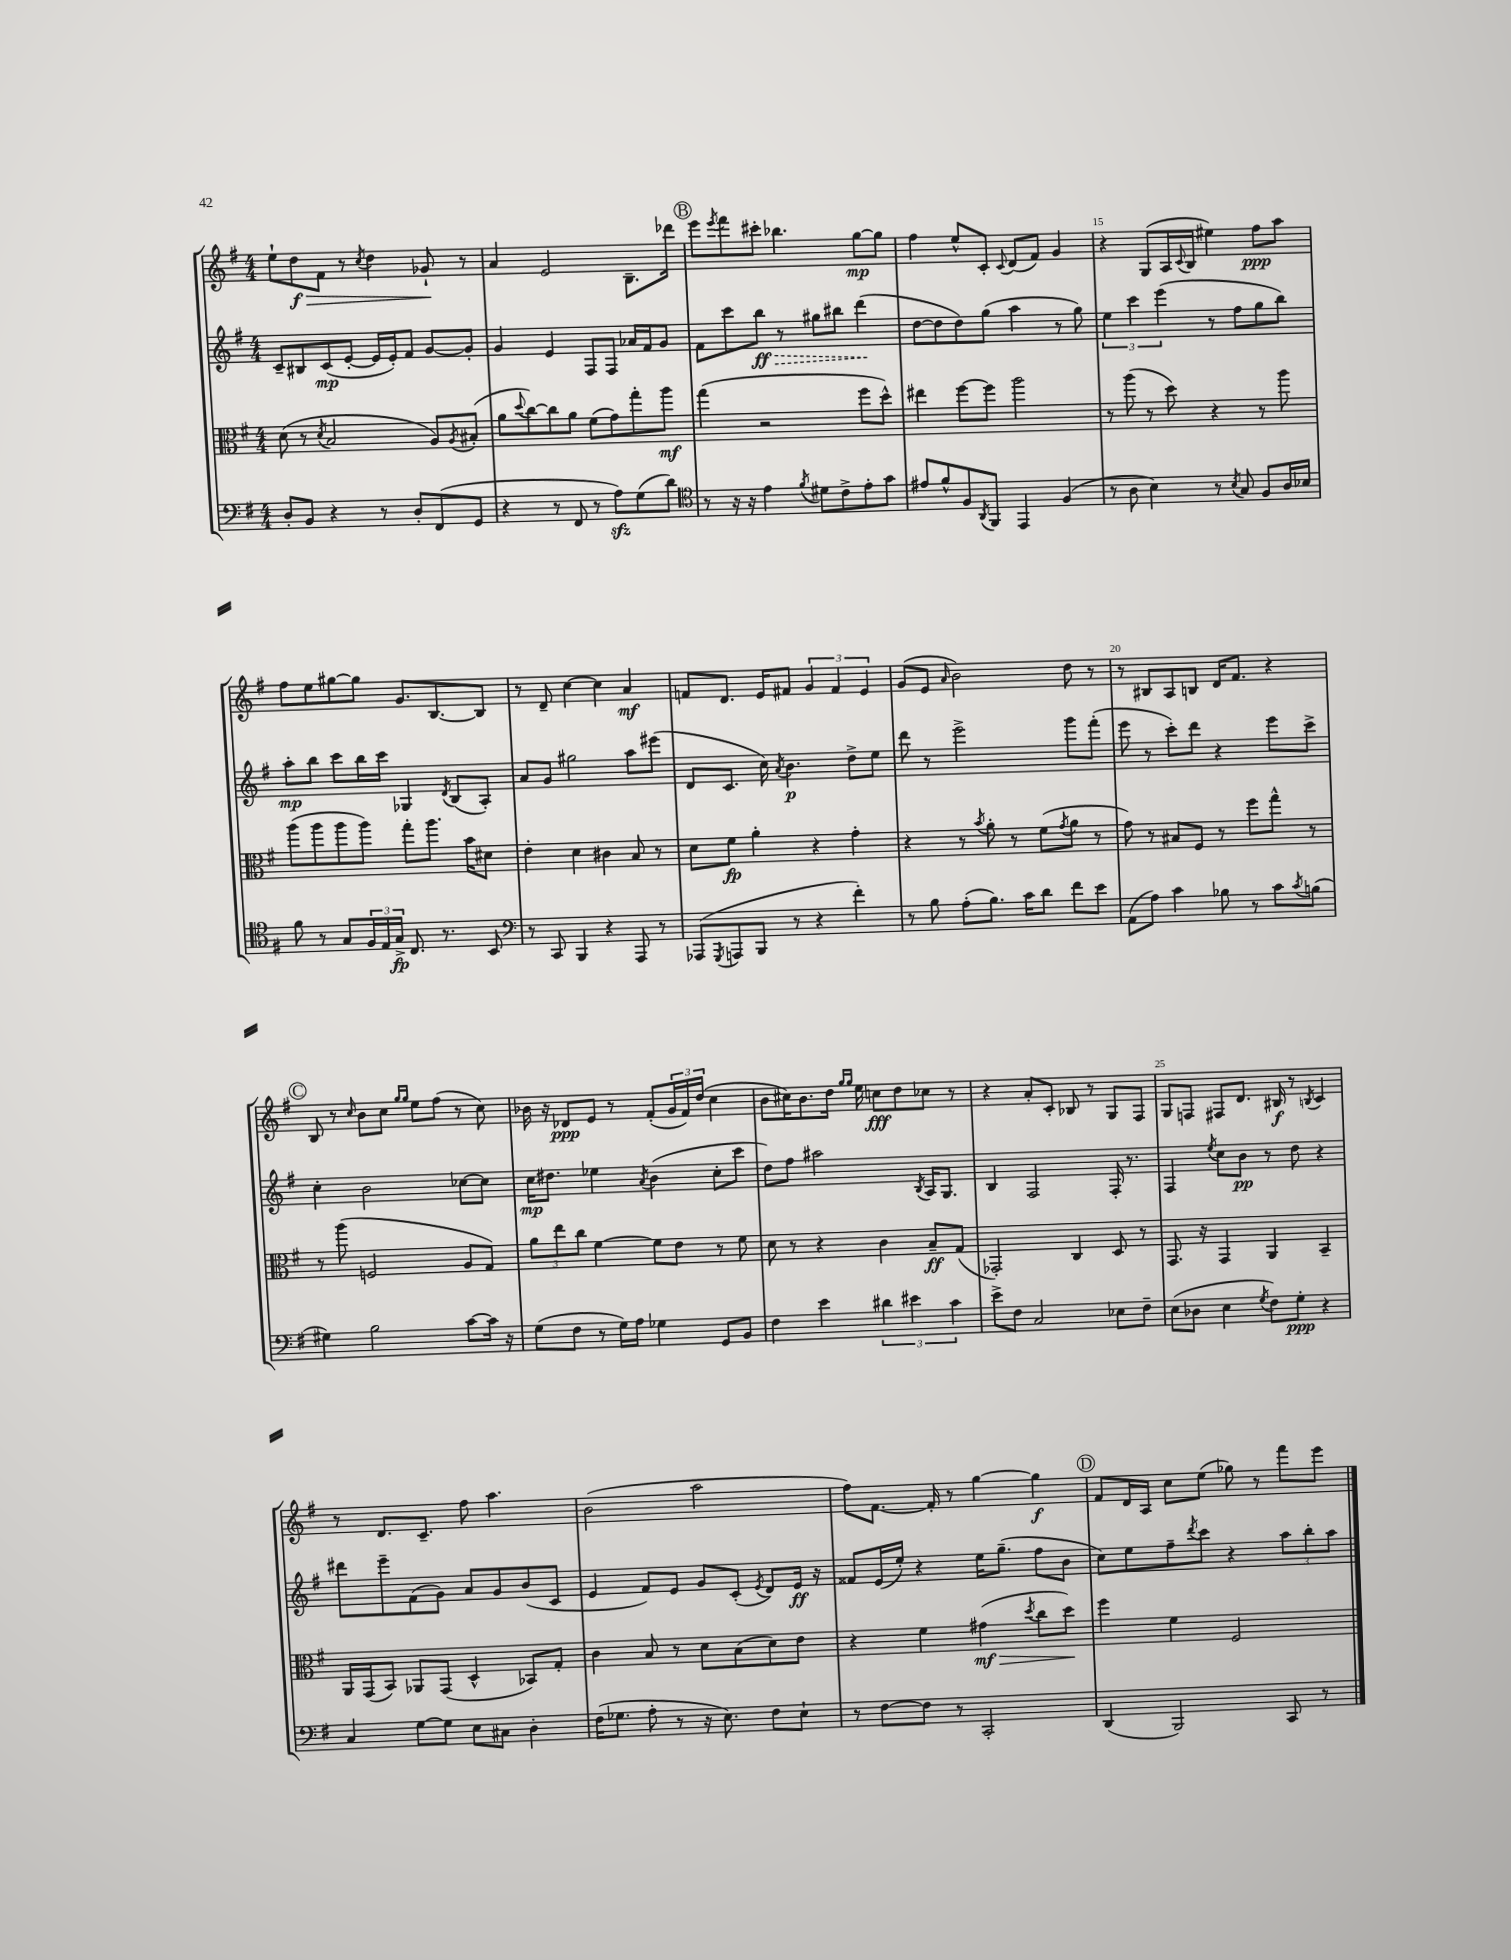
<<
\new StaffGroup <<
\new Staff = "s0" {
    \clef treble \key g \major \numericTimeSignature \time 4/4
    e''8-! d''8\f\> fis'8 r8 \acciaccatura { c''8 } d''4 ges'8-!\! r8 |
    a'4 e'2 b8.-- des'''16 |
    \mark \markup { \circle "B" } e'''8 \acciaccatura { e'''8 } fis'''8 cis'''8-. bes''4. g''8~\mp g''8 |
    fis''4 e''8-^ c'8-. \appoggiatura { c'8 } d'8( fis'8) g'4 |
    r4 g8( a16 \appoggiatura { c'8 } b16 eis''4) fis''8\ppp a''8 |
    fis''8 e''8 gis''8~ gis''8 g'8. b8.~ b8 |
    r8 d'8-- c''4~ c''4 a'4\mf |
    f'8 d'8. e'16 fis'8 \tuplet 3/2 { g'4 fis'4 e'4 } |
    g'8( e'8 \grace { a'16 } b'2) d''8 r8 |
    r8 bis8 a8 b8 d'16 fis'8. r4 |
    \mark \markup { \circle "C" } b8 r8 \grace { c''16 } b'8 c''8 \grace { g''16 g''16 } e''8 fis''8( r8 c''8) |
    bes'16 r16 des'8\ppp e'8 r8 fis'8-.( \tuplet 3/2 { g'16 fis'16) d''16( } c''4 |
    b'8 cis''16) b'8. d''16 \grace { g''16 g''16 } e''16 c''8\fff d''8 ces''8 r8 |
    r4 a'8-. c'8-. bes8 r8 g8 fis8 |
    g8 f8 fis8 d'8. bis16\f r8 \acciaccatura { b8 } c'4 |
    r8 d'8. c'8.-- fis''8 a''4. |
    b'2( a''2 |
    fis''8) fis'8.~ fis'16-. r8 g''4~ g''4\f |
    \mark \markup { \circle "D" } fis'8 d'16 a16 c''8 e''8( ges''8) r8 fis'''8 e'''8 \bar "|." |
}
\new Staff = "s1" {
    \clef treble \key g \major \numericTimeSignature \time 4/4
    c'8-- bis8 c'8\mp( e'8~-. e'16 e'16-.) fis'8 g'8~ g'8-. |
    g'4 e'4 fis8 fis8 aes'16 fis'16 g'8 |
    \mark \markup { \circle "B" } fis'8 c'''8 \once \override Hairpin.style = #'dashed-line b''8\ff\> r8 gis''8 bis''8 d'''4\!( |
    d''8~ d''8 d''8) g''8( a''4 r8 g''8) |
    \tuplet 3/2 { e''4 c'''4 e'''4( } r8 fis''8 g''8 b''8) |
    a''8-.\mp b''8 c'''8 b''16 c'''16 ges4 \acciaccatura { d'8 } b8( a8-.) |
    a'8 g'8 gis''2 a''8 eis'''8( |
    d'8 c'8. c''16) \acciaccatura { a'8 } b'4.\p d''8-> e''8 |
    d'''8 r8 e'''2-> g'''8 fis'''8-.( |
    e'''8 r8 c'''8-.) d'''8 r4 e'''8 c'''8-> |
    \mark \markup { \circle "C" } c''4-. b'2 ces''8~ ces''8 |
    c''16\mp dis''8. ees''4 \acciaccatura { a'8 } b'4( c''8-. c'''8 |
    d''8) fis''8 ais''2 \acciaccatura { b8 } a16 g8. |
    b4 fis2 fis16-. r8. |
    fis4 \acciaccatura { e''8 } c''8 b'8\pp r8 d''8 r4 |
    dis'''8 e'''8-- fis'8( g'8) a'8 g'8 b'8( c'8 |
    e'4 fis'8) e'8 g'8 c'8-.( \acciaccatura { e'8 } d'8) e'16\ff r16 |
    fisis'8 e'16( e''16-.) r4 e''16 g''8.--( fis''8 b'8 |
    \mark \markup { \circle "D" } c''8) e''8 fis''8-- \acciaccatura { d'''8 } c'''8 r4 \tuplet 3/2 { a''8 b''8-. a''8 } \bar "|." |
}
\new Staff = "s2" {
    \clef alto \key g \major \numericTimeSignature \time 4/4
    d'8( r8 \acciaccatura { d'8 } b2 a8) \acciaccatura { a8 } bis8-.( |
    a'8 \appoggiatura { d''8 } c''8~) c''8 a'8 fis'8( g'8) g''8-. a''8\mf |
    \mark \markup { \circle "B" } g''4( r2 fis''8 d''8-^) |
    eis''4 fis''8~ fis''8 a''2 |
    r8 a''8( r8 d''8) r4 r8 a''8 |
    a''8( a''8 a''8 a''8) g''8-. a''8. b'16 dis'8 |
    e'4-. d'4 cis'4 b8 r8 |
    d'8 fis'8\fp a'4-. r4 g'4-. |
    r4 r8 \acciaccatura { b'8 } a'8-. r8 fis'8( \acciaccatura { g'8 } a'8 r8 |
    g'8) r8 bis8 fis8 r8 fis''8 g''8-^ r8 |
    \mark \markup { \circle "C" } r8 a''8( f2 a8 g8) |
    \tuplet 3/2 { a'8 e''8 c''8 } fis'4~ fis'8 e'8 r8 fis'8 |
    d'8 r8 r4 c'4 b8--\ff g8( |
    ges,2-.) c4 d8 r8 |
    g,8. r16 g,4 a,4 b,4-- |
    a,16 g,16( b,8) aes,8 g,8( d4-^ bes,8) g8-. |
    c'4 b8 r8 d'8 b8( d'8) e'8 |
    r4 fis'4 gis'4\mf\>( \acciaccatura { d''8 } c''8 d''8\!) |
    \mark \markup { \circle "D" } fis''4 fis'4 fis2 \bar "|." |
}
\new Staff = "s3" {
    \clef bass \key g \major \numericTimeSignature \time 4/4
    d8-. b,8 r4 r8 d8-. fis,8( g,8 |
    r4 r8 fis,8 r8 a8\sfz) g8( d'8) |
    \mark \markup { \circle "B" } \clef tenor r8 r16 r16 e'4 \acciaccatura { fis'8 } dis'8 c'8-> e'8-. g'8 |
    eis'8 fis'8-^ fis8 \acciaccatura { a,8 } fis,8 e,4 fis4( |
    r8 a8 b4) r8 \acciaccatura { b8 } g8 fis8 a16 bes16 |
    fis'8 r8 g8 \tuplet 3/2 { fis16 e16 g16->\fp } c8. r8. b,8 |
    \clef bass r8 c,8 b,,4 r4 a,,8 r8 |
    aes,,8( \acciaccatura { g,,8 } a,,8 b,,8 r8 r4 fis'4-.) |
    r8 b8 a8-.( b8.) c'16 d'8 fis'8 e'8 |
    a,8( a8) c'4 bes8 r8 c'8 \acciaccatura { c'8 } b8( |
    \mark \markup { \circle "C" } gis4) b2 c'8~ c'16 r16 |
    g8( fis8 r8 g16) a16 ges4 g,8 b,8 |
    fis4 e'4 \tuplet 3/2 { dis'4 eis'4 c'4 } |
    e'8-> fis8 c2 ees8 fis8-- |
    e8( des8 e4 \acciaccatura { g8 } fis8) g8-.\ppp r4 |
    c4 g8~ g8 e8 cis8 d4-. |
    fis16( ges8. a8-. r8 r16 e8.) fis8 e8-! |
    r8 fis8~ fis8 r8 c,2-. |
    \mark \markup { \circle "D" } d,4( b,,2) c,8 r8 \bar "|." |
}
>>
>>
\layout { \context { \Score currentBarNumber = #11 \override BarNumber.break-visibility = ##(#f #t #t) barNumberVisibility = #(every-nth-bar-number-visible 5) } }
